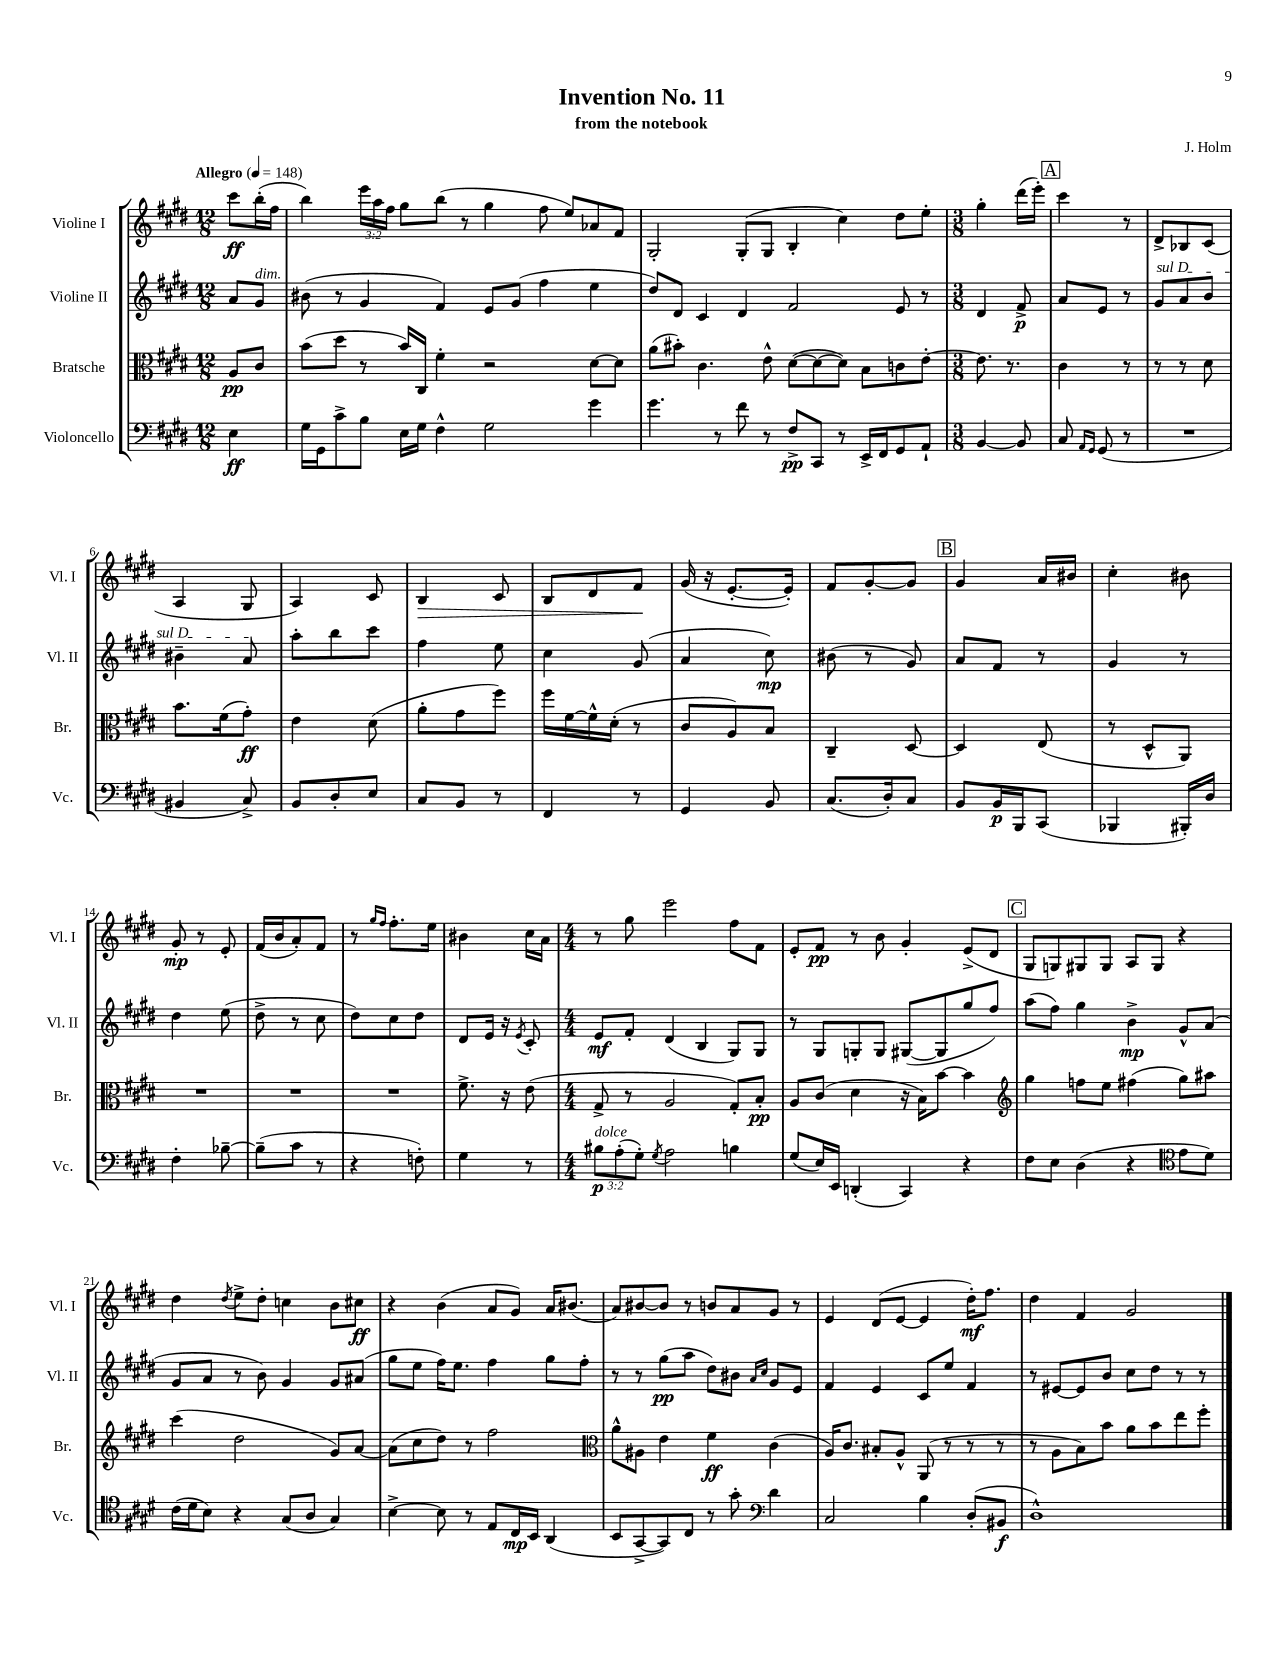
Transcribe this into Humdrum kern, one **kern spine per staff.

**kern	**kern	**kern	**kern
*staff4	*staff3	*staff2	*staff1
*clefF4	*clefC3	*clefG2	*clefG2
*k[f#c#g#d#]	*k[f#c#g#d#]	*k[f#c#g#d#]	*k[f#c#g#d#]
*M12/8	*M12/8	*M12/8	*M12/8
*MM148	*MM148	*MM148	*MM148
4E	8A	8a	8ccc#
.	8c#	8g#	(16bb'
.	.	.	16ff#
=	=	=	=
16G#	(8b	(8b#	4bb)
16GG#	.	.	.
8c#^	8dd#	8r	.
8B	8r	4g#	24eee
.	.	.	24aa
.	.	.	24ff#
16E	16b)	.	8gg#
16G#	16C#	.	.
4F#^^	4f#'	4f#)	(8bb
.	.	.	8r
2G#	2r	8e	4gg#
.	.	(8g#	.
.	.	4ff#	8ff#
.	.	.	8ee)
4g#	[8d#	4ee	8a-
.	8d#]	.	8f#
=	=	=	=
4.g#	(8a	8dd#)	2G#'
.	8b#')	8d#	.
.	4.c#	4c#	.
8r	.	.	.
8f#	.	4d#	(8G#'
8r	8e^^	.	8G#
8F#^	([8d#	2f#	4B'
8CC#	8d#_	.	.
8r	8d#])	.	4cc#)
16EE^	8B	.	.
16FF#	.	.	.
8GG#	8c	8e	8dd#
8AA`	[8e'	8r	8ee'
=	=	=	=
*M3/8	*M3/8	*M3/8	*M3/8
[4BB	8.e]	4d#	4gg#'
.	8.r	.	.
8BB]	.	8f#^	(16ddd#
.	.	.	16eee')
=	=	=	=
8C#	4c#	8a	4ccc#
16qqAA	.	.	.
16qqGG#	.	.	.
(8GG#	.	8e	.
8r	8r	8r	8r
=	=	=	=
4.r	8r	8g#	8d#^
.	8r	8a	8B-
.	8d#	8b	(8c#
=	=	=	=
4BB#	8.b	4b#~	4A
.	(16f#	.	.
8C#^)	8g#')	8a	8G#
=	=	=	=
8BB	4e	8aa'	4A)
8D#'	.	8bb	.
8E	(8d#	8ccc#	8c#
=	=	=	=
8C#	8a'	4ff#	4B
8BB	8g#	.	.
8r	8ff#)	8ee	8c#
=	=	=	=
4FF#	16ff#	4cc#	8B
.	[16f#	.	.
.	16f#^^]	.	8d#
.	(16d#'	.	.
8r	8r	(8g#	8f#
=	=	=	=
4GG#	8c#	4a	(16g#
.	.	.	16r
.	8A)	.	[8.e'
8BB	8B	8cc#)	.
.	.	.	16e'])
=	=	=	=
(8.C#	4C#~	(8b#	8f#
.	.	8r	[8g#'
16D#')	.	.	.
8C#	[8D#	8g#)	8g#]
=	=	=	=
8BB	4D#]	8a	4g#
16BB	.	8f#	.
16BBB	.	.	.
(8CC#	(8E	8r	16a
.	.	.	16b#
=	=	=	=
4BBB-	8r	4g#	4cc#'
.	8D#^^	.	.
16BBB#')	8AA)	8r	8b#
16D#	.	.	.
=	=	=	=
4F#'	4.r	4dd#	8g#'
.	.	.	8r
[8B-~	.	(8ee	8e'
=	=	=	=
(8B-~]	4.r	8dd#^	(16f#
.	.	.	16b
8c#	.	8r	8a')
8r	.	8cc#	8f#
=	=	=	=
4r	4.r	8dd#)	8r
.	.	.	16qqgg#
.	.	.	16qqff#
.	.	8cc#	8.ff#'
8F')	.	8dd#	.
.	.	.	16ee
=	=	=	=
4G#	8.f#^	8d#	4b#
.	.	16e	.
.	16r	16r	.
.	.	8qe	.
8r	(8e	8c#'	16cc#
.	.	.	16a
=	=	=	=
*M4/4	*M4/4	*M4/4	*M4/4
12B#	8G#^	8e	8r
(12A'	.	.	.
.	8r	8f#'	8gg#
12G#')	.	.	.
8qG#	.	.	.
2A	2A	(4d#	2eee
.	.	4B	.
4B	8G#')	8G#)	8ff#
.	8B'	8G#	8f#
=	=	=	=
(8G#	8A	8r	8e'
16E)	(8c#	8G#	8f#
16EE	.	.	.
(4DD'	4d#	8G'	8r
.	.	8G	8b
4CC#)	16r	([8G#	4g#'
.	16B)	.	.
.	[8b	8G#]	.
4r	4b]	8gg#	(8e^
.	.	8ff#)	8d#
=	=	=	=
*	*clefG2	*	*
8F#	4gg#	(8aa	8G#
8E	.	8ff#)	8G)
(4D#	8ff	4gg#	8G#
.	8ee	.	8G#
4r	(4ff#	4b^	8A
.	.	.	8G#
*clefC4	*	*	*
8e	8gg#)	8g#^^	4r
8d#)	8aa#	(8a	.
=	=	=	=
(16c#	(4ccc#	8g#	4dd#
16d#	.	.	.
8B)	.	8a	.
.	.	.	8qdd#
4r	2dd#	8r	8ee^
.	.	8b)	8dd#'
(8G#	.	4g#	4cc
8A	.	.	.
4G#)	8g#)	8g#	8b
.	[8a	(8a#	8cc#
=	=	=	=
[4B^	(8a]	8gg#	4r
.	8cc#	8ee	.
8B]	8dd#)	16ff#)	(4b
.	.	8.ee	.
8r	8r	.	.
8E	2ff#	4ff#	8a
16C#	.	.	8g#)
16BB	.	.	.
(4AA	.	8gg#	16a
.	.	.	(8.b#
.	.	8ff#'	.
=	=	=	=
*	*clefC3	*	*
8BB	8a^^	8r	8a)
[8GG#^	8A#	8r	[8b#
8GG#])	4e	(8gg#	8b#]
8C#	.	8aa	8r
8r	4f#	8dd#)	8b
8g#'	.	8b#	8a
*clefF4	*	*	*
.	.	16qqa	.
.	.	16qqcc#	.
4d#	(4c#	8g#	8g#
.	.	8e	8r
=	=	=	=
2C#	16A)	4f#	4e
.	8.c#	.	.
.	8B#'	4e	(8d#
.	8A^^	.	[8e
4B	(8AA	8c#	4e]
.	8r	8ee	.
(8D#'	8r	4f#	16dd#')
.	.	.	8.ff#
8BB#	8r	.	.
=	=	=	=
1D#^^)	8r	8r	4dd#
.	8A	[8e#	.
.	8B)	8e#]	4f#
.	8b	8b	.
.	8a	8cc#	2g#
.	8b	8dd#	.
.	8ee	8r	.
.	8ff#'	8r	.
==	==	==	==
*-	*-	*-	*-
